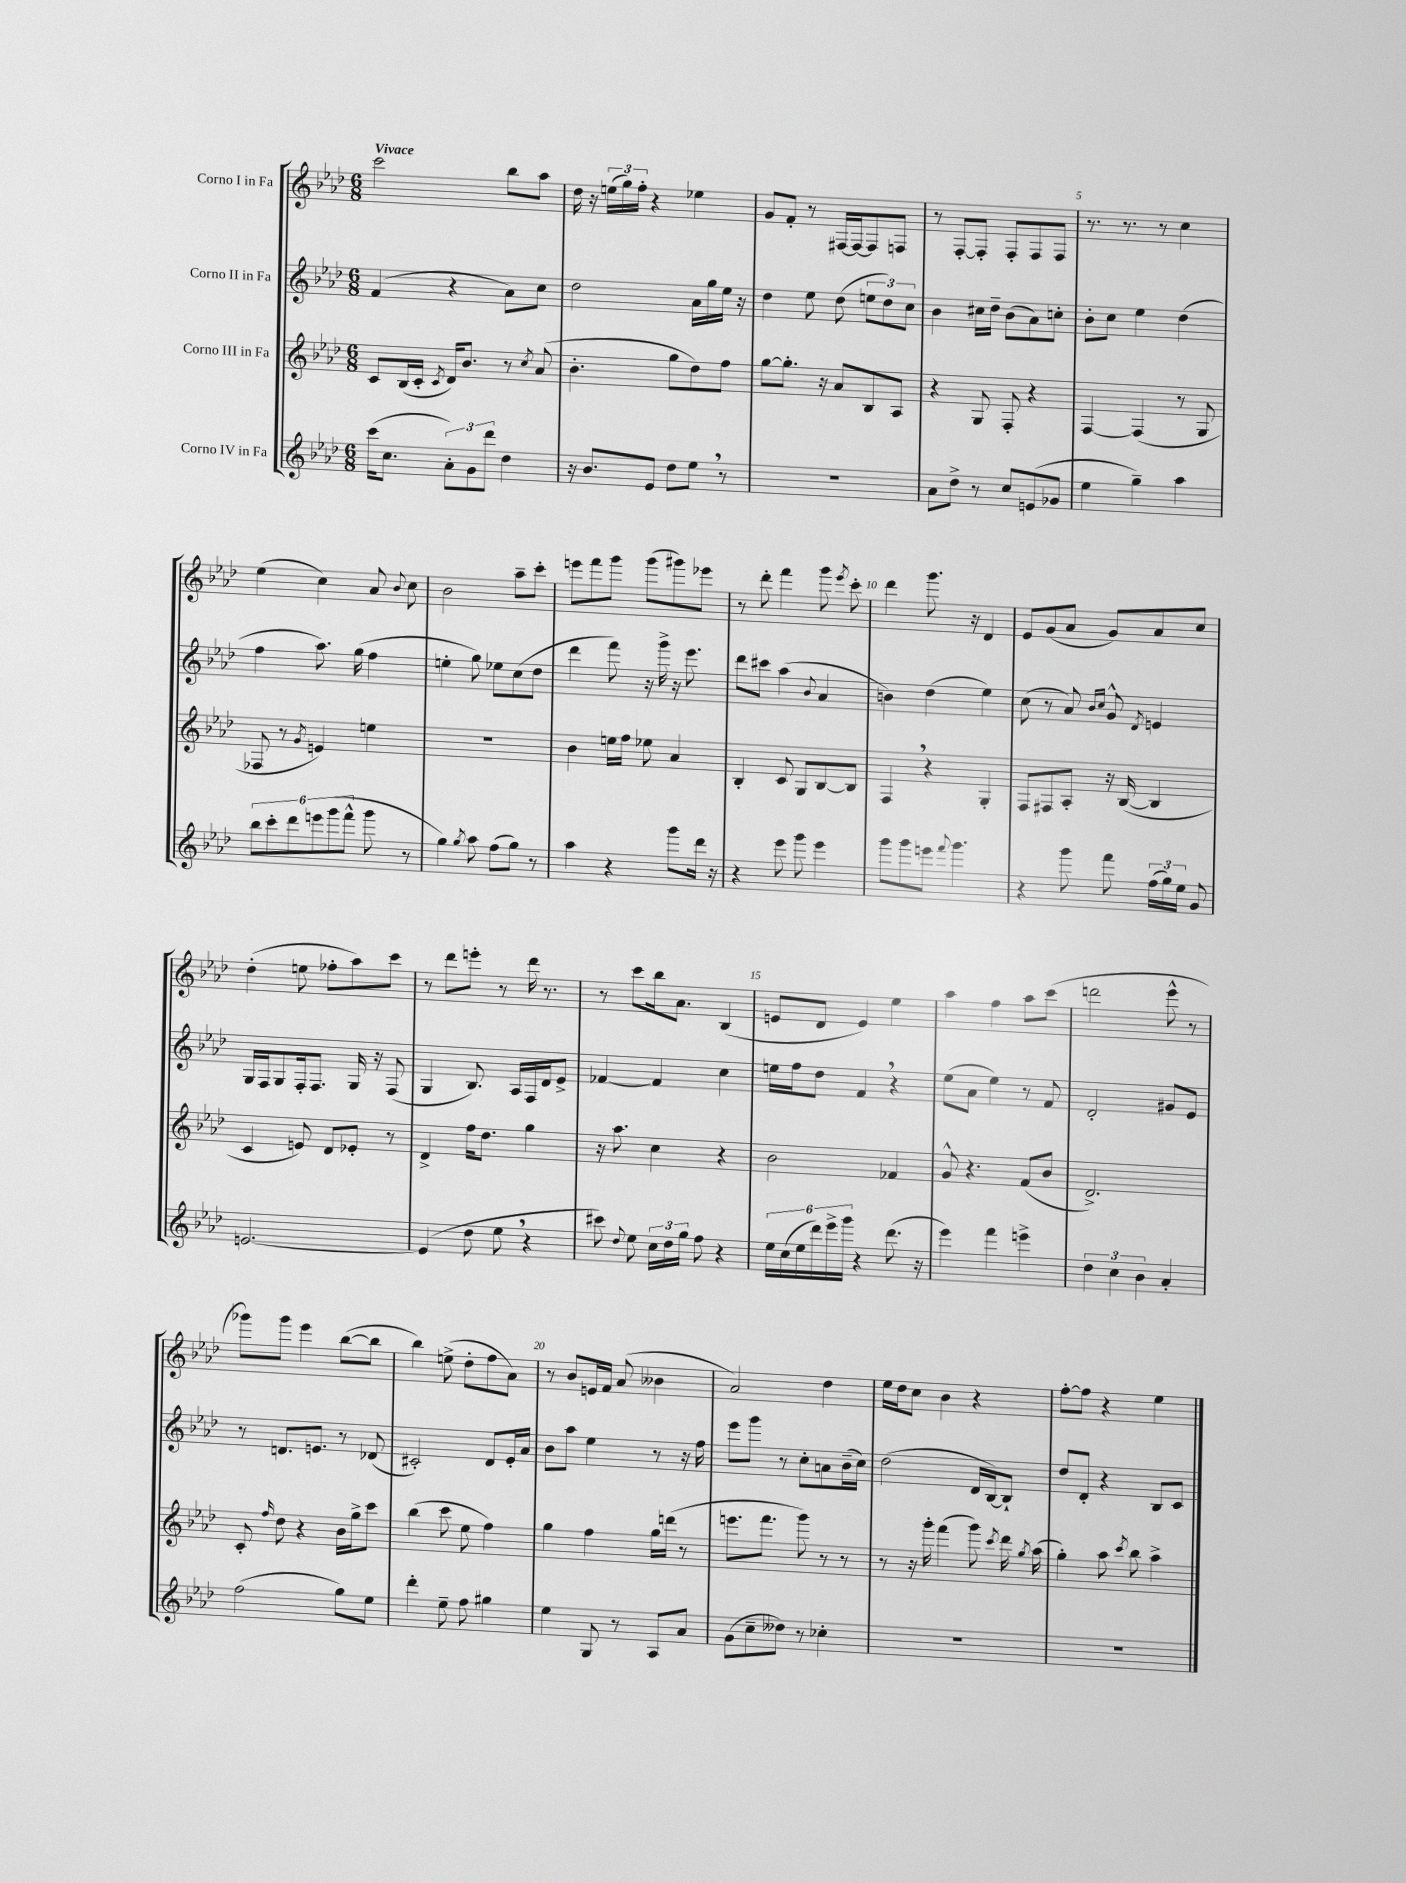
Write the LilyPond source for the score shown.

<<
\new StaffGroup <<
\new Staff = "s0" \with { instrumentName = "Corno I in Fa" } {
    \clef treble \key aes \major \numericTimeSignature \time 6/8 \tempo "Vivace"
    \autoBeamOff c'''2 bes''8[ aes''8] |
    des''16 r16 \tuplet 3/2 { e''16[( g''16) f''16]-. } r4 ees''4 |
    g'8[ f'8]-. r8 fis16[~ fis16~ fis8 f8] |
    r8 f8[~-. f8]-. f8[-. f8 f8] |
    r8. r8. r8 c''4 |
    ees''4( c''4) aes'8 \appoggiatura { bes'8 } c''8 |
    bes'2 aes''8[-- c'''8]-. |
    e'''8[ f'''8 g'''8] g'''8[( gis'''8) ees'''8] |
    r8 des'''8-. f'''4 g'''8 \acciaccatura { ees'''8 } c'''8-. |
    des'''4 g'''8. r16 des'4 |
    ees'8[ g'8( aes'8] g'8[) aes'8 c''8] |
    des''4-.( e''8 fes''8[-. aes''8) c'''8] |
    r8 des'''8[ e'''8]-. r8 des'''16 r8. |
    r8 c'''8[ bes''16 aes'8.] bes4( |
    e'8[ des'8] e'4) ees''4 |
    aes''4 f''4 aes''8[ c'''8]( |
    d'''2 ees'''8-^ r8 |
    ges'''8[) ges'''8] ees'''4 bes''8[~( bes''8] |
    bes''4) e''8->( des''8[-. f''8 aes'8]) |
    r8 bes'8[ e'16 f'16] aes'8( beses'4 |
    aes'2) des''4 |
    ees''16[ des''16 c''8] bes'4 r4 |
    f''8[~-. f''8] r4 ees''4 \bar "|." |
}
\new Staff = "s1" \with { instrumentName = "Corno II in Fa" } {
    \clef treble \key aes \major \numericTimeSignature \time 6/8
    \autoBeamOff f'4( r4 aes'8[) c''8] |
    des''2 aes'16[ g''16 ees''16] r16 |
    des''4 ees''8 des''8( \tuplet 3/2 { e''8[ des''8) c''8] } |
    bes'4 cis''16[ des''16]-- bes'8[( aes'8) c''8]-. |
    bes'8[-. c''8] ees''4 des''4( |
    f''4 aes''8.) g''16( f''4 |
    e''4-. g''8) ees''8[ c''8( des''8] |
    des'''4 f'''8) r16 g'''16-> r16 ees'''8. |
    des'''8[ cis'''8] aes''4( \appoggiatura { bes'8 } aes'4 |
    b'4) des''4( ees''4) |
    c''8( r8 aes'8) \grace { bes'16[ c''16] } g'8-^ \acciaccatura { des'8 } e'4 |
    g16[ f16 g8 f16-. f8.] g16 r16 f8( |
    g4 bes8.) aes16[ f16 des'16 ees'8]-> |
    fes'4~ fes'4 c''4 |
    e''16[ f''16 des''8] f'4 \breathe r4 |
    ees''8[( aes'8] ees''4) r8 f'8 |
    des'2-. gis'8[ ees'8] |
    r8 d'8.[ e'8.] r8 des'8( |
    cis'2-.) des'8[ ees'16-. aes'16] |
    bes'8[ aes''8] ees''4 r8 r16 f''16 |
    ees'''8[ g'''8] r8 c''8[-. a'8 bes'16--( c''16]) |
    des''2( des'16[ bes16~) bes8]-! |
    des''8[ des'8]-. r4 bes8[ c'8] \bar "|." |
}
\new Staff = "s2" \with { instrumentName = "Corno III in Fa" } {
    \clef treble \key aes \major \numericTimeSignature \time 6/8
    \autoBeamOff c'8[ bes16( c'16]-. \acciaccatura { c'8 } des'16[) bes'8.] r8 \acciaccatura { c''8 } aes'8( |
    bes'4.-. g''8[ des''8) f''8] |
    g''8[~ g''8.]-. r16 aes'8[ bes8 aes8] |
    r4 g8 f8-. r4 |
    f4~ f4( r8 g8 |
    fes8 r8 \acciaccatura { g'8 } e'4) e''4 |
    R2. |
    bes'4 e''16[ f''16] ees''8 aes'4 |
    bes4-. c'8 g8[ bes8~ bes8] |
    f4 \breathe r4 g4-. |
    f8[ fis8 aes8]-. r16 bes16~( bes4 |
    c'4 e'8) des'8[ ees'8]-. r8 |
    des'4-> f''16[ des''8.] g''4 |
    r16 aes''8. c''4 r4 |
    bes'2 fes'4 |
    g'8-^ r4. f'8[( bes'8] |
    des'2.->) |
    c'8-. \grace { f''16 } des''8 r4 bes'16[ g''16-> c'''8] |
    bes''4( c'''8 ees''8 f''4) |
    g''4 f''4 g''16[ d'''16]( r8 |
    e'''8.[ f'''8.] g'''8) r8 r8 |
    r8 r16 g'''16-. f'''4( g'''8) \acciaccatura { c'''8 } des'''16 \acciaccatura { g''8 } aes''16( |
    g''4-.) aes''8 \acciaccatura { c'''8 } bes''8 aes''4-> \bar "|." |
}
\new Staff = "s3" \with { instrumentName = "Corno IV in Fa" } {
    \clef treble \key aes \major \numericTimeSignature \time 6/8
    \autoBeamOff c'''16[( c''8.] \tuplet 3/2 { aes'8[-.) g'8 des'''8] } des''4 |
    r16 bes'8.[ ees'8] des''8[ ees''8] \breathe r8 |
    R2. |
    aes'8[ des''8]-> r8 c''8[ e'8( ges'8] |
    ees''4 g''4--) aes''4 |
    \tuplet 6/4 { bes''8[ c'''8-. des'''8 e'''8 g'''8( f'''8]-^ } g'''8 r8 |
    g''4) \acciaccatura { g''8 } aes''8 f''8[( g''8]) r8 |
    aes''4 r4 g'''8[ des'''16] r16 |
    r4 ees'''8 g'''8 ees'''4 |
    g'''8[ g'''8 e'''8] \appoggiatura { f'''8 } g'''4. |
    r4 g'''8 f'''8 \tuplet 3/2 { f''16[( g''16) ees''16] } g'8 |
    e'2.~ |
    e'4( des''8 ees''8 \breathe r4 |
    cis'''8) \appoggiatura { des''8 } ees''8 \tuplet 3/2 { c''16[ des''16 g''16] } f''8 r4 |
    \tuplet 6/4 { ees''16[ c''16( ees''16 des'''16) ees'''16-> g'''16] } r4 des'''8.( r16 |
    ees'''4) f'''4 e'''4-> |
    \tuplet 3/2 { des''4 c''4 bes'4 } aes'4-. |
    f''2( g''8[) ees''8] |
    des'''4-. ees''8-- f''8 gis''4 |
    ees''4 g8 r8 aes8[ aes'8] |
    g'8[( c''8-- deses''8]) r8 ces''4-. |
    R2. |
    R2. \bar "|." |
}
>>
>>
\layout { \context { \Score \override BarNumber.break-visibility = ##(#f #t #t) barNumberVisibility = #(every-nth-bar-number-visible 5) } }
